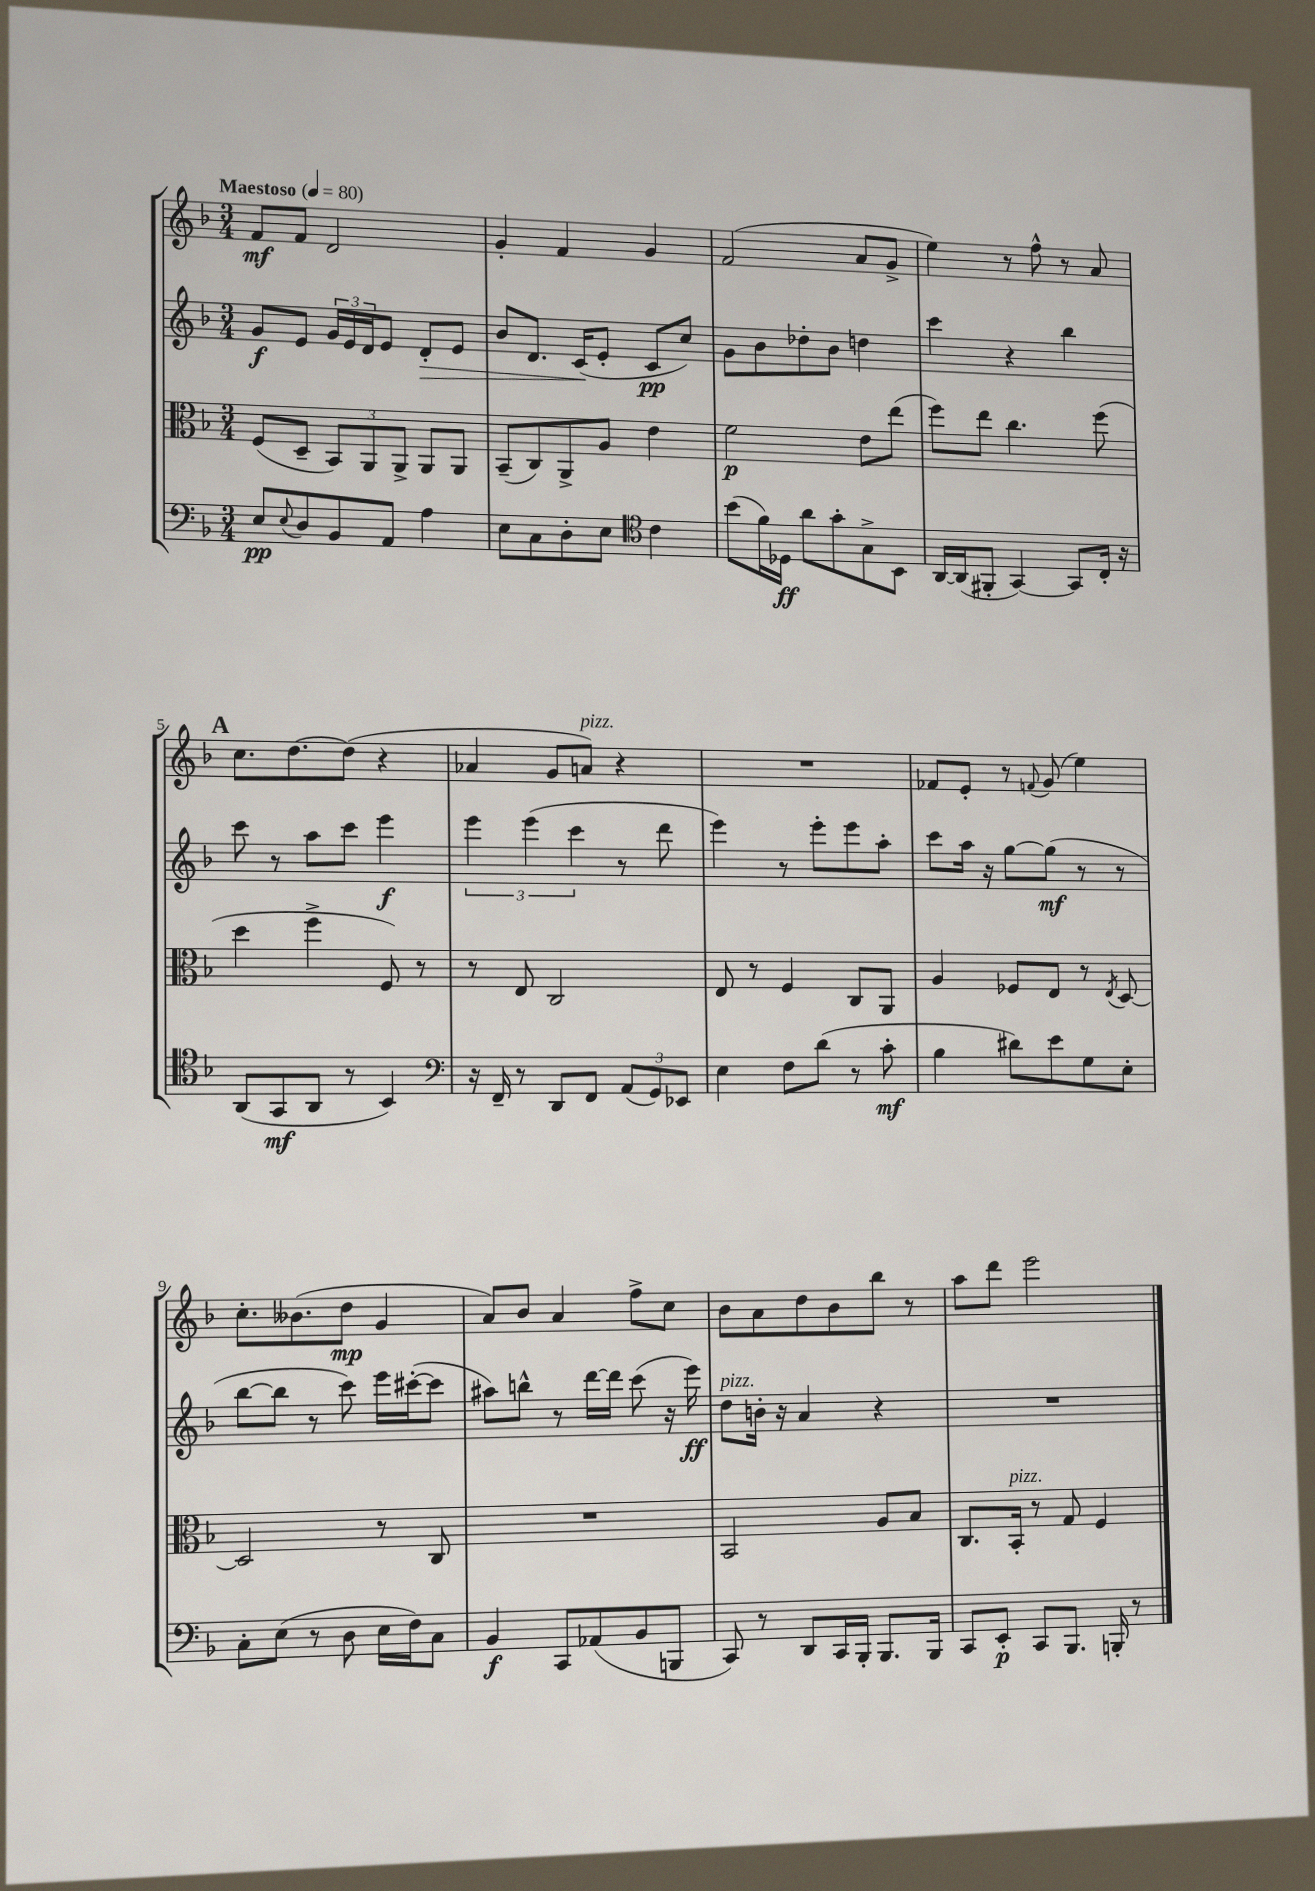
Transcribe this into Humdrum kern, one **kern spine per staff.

**kern	**kern	**kern	**kern
*staff4	*staff3	*staff2	*staff1
*clefF4	*clefC3	*clefG2	*clefG2
*k[b-]	*k[b-]	*k[b-]	*k[b-]
*M3/4	*M3/4	*M3/4	*M3/4
*MM80	*MM80	*MM80	*MM80
8E/L	(8F/L	8g/L	8f/L
8qqE/	.	.	.
8D/	8D~/J	8e/J	8f/J
8BB-/	12BB-/L)	24g/LL	2d/
.	.	24e/	.
.	12AA/	24d/J	.
8AA/J	.	8e/J	.
.	12AA^/J	.	.
4A\	8AA/L	8d'/L	.
.	8AA/J	8e/J	.
=	=	=	=
8E\L	(8BB-~/L	8b-/L	4g'/
8C\	8C/)	8.d/J	.
8D'\	8AA^/	.	4f/
.	.	(16c/LK	.
8E\J	8A/J	8e'/J	.
*clefC4	*	*	*
4c\	4e\	8c/L	4g/
.	.	8cc/J)	.
=	=	=	=
(8b-\L	2f\	8g\L	(2f/
16f\L)	.	8b-\	.
16D-\JJ	.	.	.
8a\L	.	8dd-'\	.
8g'\	.	8b-\J	.
8G^\	8e\L	4dd\	8a/L
8BB-\J	(8ee\J	.	8g^/J
=	=	=	=
[16AA/LL	8ff\L)	4ccc\	4ee\)
(16AA/]J	.	.	.
8FF#'/J	8ee\J	.	.
[4GG/)	4.cc\	4r	8r
.	.	.	8ff^^\
8GG/]L	.	4bb-\	8r
16C'/Jk	(8ff\	.	8a/
16r	.	.	.
=	=	=	=
(8AA/L	4dd\	8ccc\	8.cc\L
8GG/	.	8r	.
.	.	.	[8.dd\
8AA/J	4ff^\	8aa\L	.
8r	.	8ccc\J	(8dd\]J
4BB-/)	8F/)	4eee\	4r
.	8r	.	.
=	=	=	=
*clefF4	*	*	*
16r	8r	6eee\	4a-/
16FF~/	.	.	.
8r	8E/	.	.
.	.	(6eee\	.
8DD/L	2C/	.	8g/L
.	.	6ccc\	.
8FF/J	.	.	8a/J)
(12AA/L	.	8r	4r
12GG/)	.	.	.
.	.	8ddd\	.
12EE-/J	.	.	.
=	=	=	=
4E\	8E/	4eee\)	2.r
.	8r	.	.
8F\L	4F/	8r	.
(8d\J	.	8eee'\L	.
8r	8C/L	8eee\	.
8c'\	8AA/J	8aa'\J	.
=	=	=	=
4B-\	4A/	8ccc\L	8f-/L
.	.	16aa\Jk	8e'/J
.	.	16r	.
8d#\L)	8F-/L	[8gg\L	8r
.	.	.	8qqf/
8e\	8E/J	(8gg\]J	(8g/
8G\	8r	8r	4ee\)
.	8qE/	.	.
8E'\J	[8D/	8r	.
=	=	=	=
8C'\L	2D/]	[8bb-\L	8.cc'\L
(8E\J	.	8bb-\]J	.
.	.	.	(8.b--\
8r	.	8r	.
8D\	.	8ccc\)	8dd\J
16E\LL	8r	16eee\LL	4g/
16F\J)	.	([16ccc#'\J	.
8C\J	8C/	8ccc#\]J	.
=	=	=	=
4BB-/	2.r	8aa#\L)	8a/L)
.	.	8bb^^\J	8b-/J
8CC/L	.	8r	4a/
(8AA-/	.	[16ddd\LL	.
.	.	16ddd\]JJ	.
8BB-/	.	(8ccc\	8ff^\L
8BBB/J	.	16r	8cc\J
.	.	16eee\)	.
=	=	=	=
8CC/)	2BB-/	8dd\L	8b-\L
8r	.	16b'\Jk	8a\
.	.	16r	.
8DD/L	.	4a/	8dd\
16CC/L	.	.	8b-\
16BBB-'/JJ	.	.	.
8.BBB-/L	8A/L	4r	8bb-\J
.	8B-/J	.	8r
16BBB-/Jk	.	.	.
=	=	=	=
8CC/L	8.C/L	2.r	8aa\L
8EE'/J	.	.	8ddd\J
.	16BB-'/Jk	.	.
8CC/L	8r	.	2eee\
8.BBB-/J	8G/	.	.
.	4F/	.	.
16BBB'/	.	.	.
8r	.	.	.
==	==	==	==
*-	*-	*-	*-
